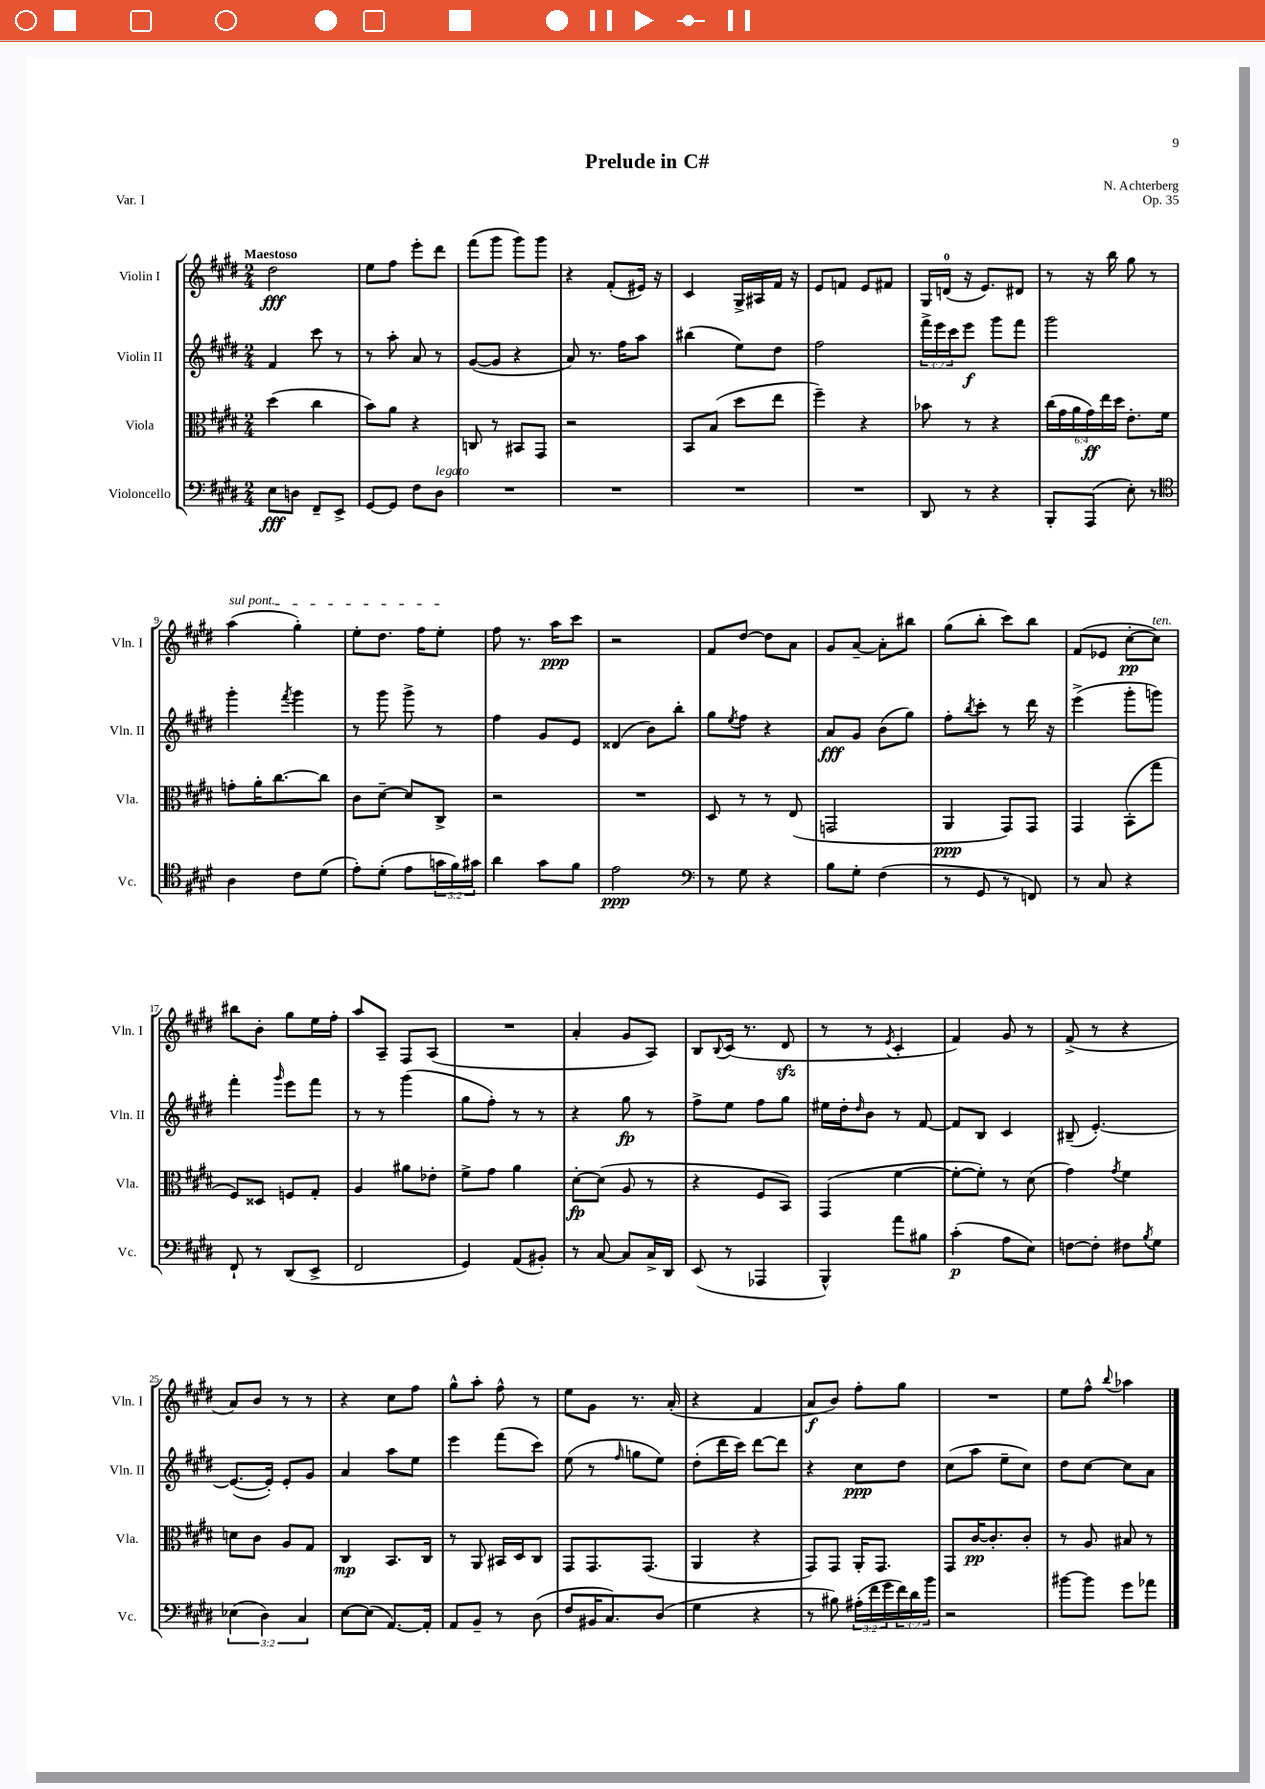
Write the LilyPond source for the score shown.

\header { title = "Prelude in C#" composer = "N. Achterberg" opus = "Op. 35" piece = "Var. I" }
<<
\new StaffGroup <<
\new Staff = "s0" \with { instrumentName = "Violin I" shortInstrumentName = "Vln. I" } {
    \clef treble \key e \major \numericTimeSignature \time 2/4 \tempo "Maestoso"
    dis''2\fff |
    e''8 fis''8 e'''8-. dis'''8 |
    fis'''8( gis'''8 gis'''8) gis'''8 |
    r4 fis'8-.( eis'16) r16 |
    cis'4 gis16-> ais16 fis'16 r16 |
    e'8 f'8 e'8 fis'8 |
    gis16 d'16-0( r16 e'8.) dis'8 |
    r8 r16 b''16 gis''8 r8 |
    \once \override TextSpanner.bound-details.left.text = \markup { \italic "sul pont." } a''4\startTextSpan( gis''4-.) |
    e''8-. dis''8. fis''16 e''8-.\stopTextSpan |
    fis''8 r8. a''16\ppp cis'''8 |
    r2 |
    fis'8 dis''8~ dis''8 a'8 |
    gis'8 a'8~-- a'8-. bis''8 |
    gis''8( b''8-. cis'''8) b''8 |
    fis'8( ees'8 cis''8~-.\pp cis''8^\markup { \italic "ten." }) |
    bis''8 b'8-. gis''8 e''16 fis''16-. |
    a''8 a8-- fis8 a8( |
    R2 |
    a'4-. gis'8 a8) |
    b8 \appoggiatura { b8 } cis'16( r8. dis'8\sfz |
    r8 r8 \acciaccatura { e'8 } cis'4-. |
    fis'4) gis'8 r8 |
    fis'8->( r8 r4 |
    a'8) b'8 r8 r8 |
    r4 cis''8 fis''8 |
    gis''8-^ a''8-. fis''8-^ r8 |
    e''8 gis'8 r8. a'16-.( |
    r4 fis'4 |
    a'8\f b'8) fis''8-. gis''8 |
    R2 |
    e''8 fis''8-^ \appoggiatura { b''8 } aes''4 \bar "|." |
}
\new Staff = "s1" \with { instrumentName = "Violin II" shortInstrumentName = "Vln. II" } {
    \clef treble \key e \major \numericTimeSignature \time 2/4 \override Staff.TupletNumber.text = #tuplet-number::calc-fraction-text
    fis'4 cis'''8 r8 |
    r8 a''8-. a'8 r8 |
    gis'8~( gis'8 r4 |
    a'8) r8. fis''16 a''8 |
    bis''4( e''8) dis''8 |
    fis''2 |
    \tuplet 3/2 { fis'''16-> e'''16 cis'''16 } e'''8\f gis'''8 fis'''8 |
    gis'''2 |
    gis'''4-. \acciaccatura { fis'''8 } gis'''4 |
    r8 gis'''8 gis'''8-> r8 |
    fis''4 gis'8 e'8 |
    disis'4( b'8) b''8-. |
    gis''8 \acciaccatura { e''8 } fis''8 r4 |
    a'8\fff gis'8 b'8( gis''8) |
    fis''8-. \acciaccatura { b''8 } cis'''8-. r8 dis'''16 r16 |
    e'''4->( gis'''8-. g'''8) |
    fis'''4-. \grace { gis'''16 } e'''8 fis'''8 |
    r8 r8 gis'''4( |
    gis''8 fis''8-.) r8 r8 |
    r4 gis''8\fp r8 |
    fis''8-> e''8 fis''8 gis''8 |
    eis''16 dis''16-. \grace { dis''16 } b'8 r8 fis'8~ |
    fis'8 b8 cis'4 |
    bis8--( e'4.~-.) |
    e'8.~( e'16-.) e'8-. gis'8 |
    a'4 a''8 e''8 |
    e'''4 fis'''8( cis'''8) |
    e''8( r8 \grace { fis''16 } g''8 e''8) |
    dis''8-.( dis'''16 cis'''16) dis'''8~ dis'''8 |
    r4 cis''8\ppp dis''8 |
    cis''8( a''8 e''8-- cis''8) |
    dis''8 cis''8~ cis''8 a'8 \bar "|." |
}
\new Staff = "s2" \with { instrumentName = "Viola" shortInstrumentName = "Vla." } {
    \clef alto \key e \major \numericTimeSignature \time 2/4 \override Staff.TupletNumber.text = #tuplet-number::calc-fraction-text
    dis''4( cis''4 |
    b'8) a'8 r4 |
    c8 r8 bis,8 gis,8 |
    r2 |
    b,8 b8( dis''8 e''8 |
    fis''4--) r4 |
    bes'8 r8 r4 |
    \tuplet 6/4 { cis''16( gis'16 a'16 gis'16\ff) e''16 dis''16 } e'8.-. fis'16 |
    g'8-. a'16-. cis''8.~ cis''8 |
    cis'8 dis'8~-- dis'8 cis8-> |
    r2 |
    R2 |
    dis8 r8 r8 e8( |
    g,2 |
    a,4\ppp gis,8) gis,8 |
    gis,4 b,8-.( gis''8 |
    fis8) disis8 f8 gis8-. |
    a4 ais'8 ees'8-. |
    fis'8-> gis'8 a'4 |
    dis'8~-.\fp dis'8( a8 r8 |
    r4 fis8 b,8) |
    gis,4( fis'4~ |
    fis'8~-. fis'8-.) r8 dis'8( |
    gis'4) \acciaccatura { gis'8 } fis'4 |
    d'8 cis'8 a8 gis8 |
    cis4\mp b,8. cis16 |
    r8 a,8 bis,16 dis16 cis8 |
    gis,8 gis,8. gis,8.( |
    a,4 r4 |
    gis,8) gis,8 a,16-. gis,8. |
    gis,8 cis'16~\pp cis'8.-. cis'8-. |
    r8 a8 bis8 r8 \bar "|." |
}
\new Staff = "s3" \with { instrumentName = "Violoncello" shortInstrumentName = "Vc." } {
    \clef bass \key e \major \numericTimeSignature \time 2/4 \override Staff.TupletNumber.text = #tuplet-number::calc-fraction-text
    e8\fff d8 fis,8-- e,8-> |
    gis,8~ gis,8 fis8 dis8^\markup { \italic "legato" } |
    R2 |
    R2 |
    R2 |
    R2 |
    dis,8 r8 r4 |
    b,,8-. a,,8( e8-.) r8 |
    \clef tenor a4 cis'8 dis'8( |
    e'8-.) dis'8-.( e'8 \tuplet 3/2 { g'16 fis'16) gis'16 } |
    a'4 gis'8 fis'8 |
    e'2\ppp |
    \clef bass r8 gis8 r4 |
    b8 gis8-. fis4( |
    r8 gis,8 r8 f,8) |
    r8 cis8 r4 |
    fis,8-! r8 dis,8( e,8-> |
    fis,2 |
    gis,4) a,8( bis,8-.) |
    r8 cis8~ cis8 cis16-> dis,16 |
    e,8( r8 aes,,4 |
    b,,4-^) a'8 bis8 |
    cis'4-.\p( a8 e8) |
    f8~ f8-. fis8 \acciaccatura { b8 } gis8 |
    \tuplet 3/2 { ees4( dis4) cis4 } |
    e8~ e8( a,8.~) a,16-. |
    a,8 b,8-- r8 dis8( |
    fis8 bis,16 cis8.) dis8( |
    gis4 r4 |
    r8 bis8) \tuplet 3/2 { ais16-.( fis'16 gis'16 } \tuplet 3/2 { fis'16) dis'16 b'16 } |
    r2 |
    bis'8~ bis'8 gis'8 aes'8 \bar "|." |
}
>>
>>
